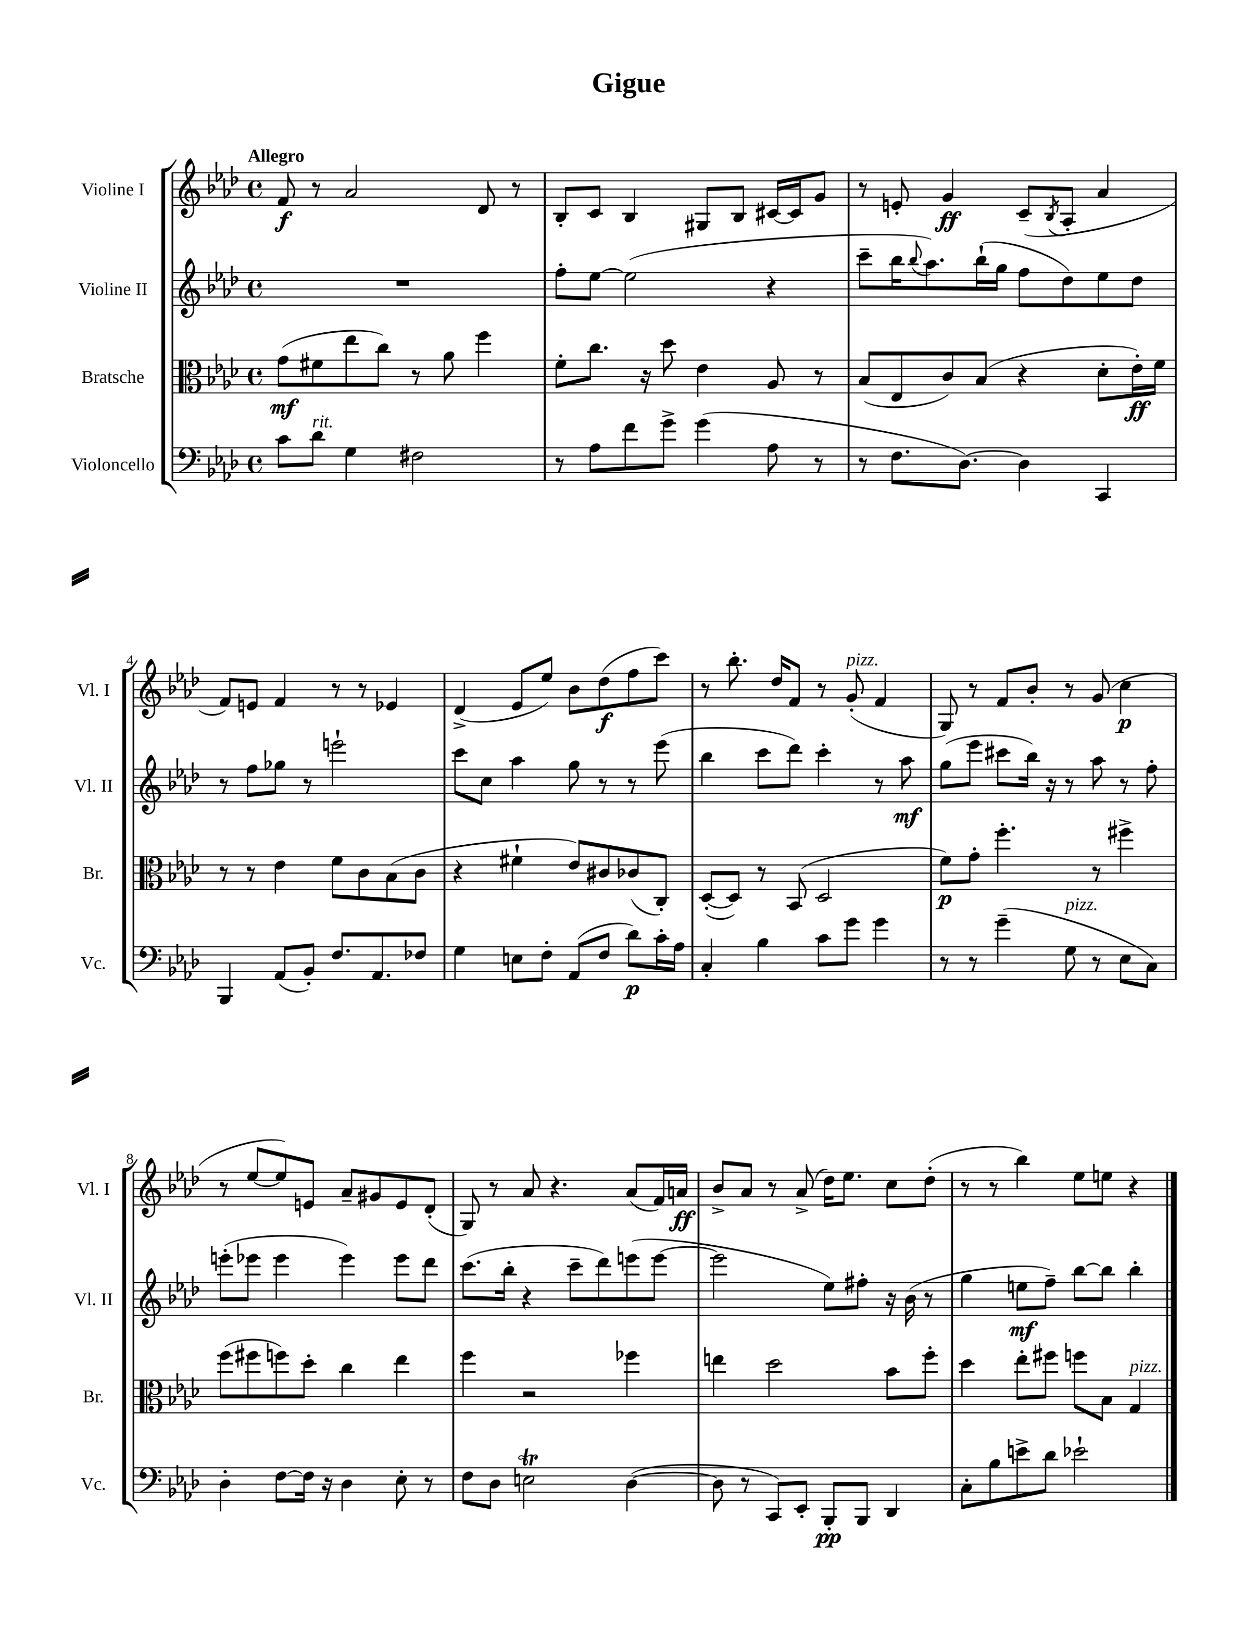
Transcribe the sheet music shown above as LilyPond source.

\header { title = "Gigue" }
<<
\new StaffGroup <<
\new Staff = "s0" \with { instrumentName = "Violine I" shortInstrumentName = "Vl. I" } {
    \clef treble \key aes \major \defaultTimeSignature \time 4/4 \tempo "Allegro"
    f'8\f r8 aes'2 des'8 r8 |
    bes8-. c'8 bes4 gis8 bes8 cis'16~ cis'16 g'8 |
    r8 e'8-. g'4\ff c'8--( \acciaccatura { bes8 } aes8-. aes'4 |
    f'8) e'8 f'4 r8 r8 ees'4 |
    des'4->( ees'8 ees''8) bes'8 des''8\f( f''8 c'''8) |
    r8 bes''8.-. des''16 f'8 r8 g'8-.^\markup { \italic "pizz." }( f'4 |
    g8) r8 f'8 bes'8-. r8 g'8( c''4\p |
    r8 ees''8~ ees''8) e'8 aes'8-- gis'8 e'8 des'8-.( |
    g8) r8 aes'8 r4. aes'8( f'16) a'16\ff |
    bes'8-> aes'8 r8 aes'8->( des''16) ees''8. c''8 des''8-.( |
    r8 r8 bes''4) ees''8 e''8 r4 \bar "|." |
}
\new Staff = "s1" \with { instrumentName = "Violine II" shortInstrumentName = "Vl. II" } {
    \clef treble \key aes \major \defaultTimeSignature \time 4/4
    R1 |
    f''8-. ees''8~ ees''2( r4 |
    c'''8-- bes''16 \appoggiatura { bes''8 } aes''8.) bes''16-!( g''16 f''8 des''8) ees''8 des''8 |
    r8 f''8 ges''8 r8 e'''2-! |
    c'''8 c''8 aes''4 g''8 r8 r8 ees'''8( |
    bes''4 c'''8 des'''8) c'''4-. r8 aes''8\mf |
    g''8( ees'''8 cis'''8 bes''16) r16 r8 aes''8 r8 f''8-. |
    e'''8-.( ees'''8 ees'''4 ees'''4) ees'''8 des'''8 |
    c'''8.( bes''16-. r4 c'''8-- des'''8) e'''8( e'''8~ |
    e'''2 ees''8) fis''8-. r16 bes'16( r8 |
    g''4 e''8\mf f''8--) bes''8~ bes''8 bes''4-. \bar "|." |
}
\new Staff = "s2" \with { instrumentName = "Bratsche" shortInstrumentName = "Br." } {
    \clef alto \key aes \major \defaultTimeSignature \time 4/4
    g'8\mf( fis'8 ees''8 c''8) r8 aes'8 f''4 |
    f'8-. c''8. r16 des''8 ees'4 aes8 r8 |
    bes8( ees8 c'8) bes8( r4 des'8-. ees'16-.\ff) f'16 |
    r8 r8 ees'4 f'8 c'8 bes8( c'8 |
    r4 fis'4-! ees'8) cis'8 ces'8( c8-.) |
    des8~-.( des8) r8 bes,8( des2 |
    f'8\p) g'8-. f''4.-. r8 fis''4-> |
    f''8( fis''8 f''8) des''8-. c''4 ees''4 |
    f''4 r2 fes''4 |
    e''4 des''2 bes'8 f''8-. |
    des''4 ees''8-. fis''8 f''8 bes8 g4^\markup { \italic "pizz." } \bar "|." |
}
\new Staff = "s3" \with { instrumentName = "Violoncello" shortInstrumentName = "Vc." } {
    \clef bass \key aes \major \defaultTimeSignature \time 4/4
    c'8 des'8^\markup { \italic "rit." } g4 fis2 |
    r8 aes8 f'8 g'8-> g'4( aes8 r8 |
    r8 f8. des8.~) des4 c,4 |
    bes,,4 aes,8( bes,8-.) f8. aes,8. fes8 |
    g4 e8 f8-. aes,8( f8 des'8\p) c'16-. aes16 |
    c4-. bes4 c'8 g'8 g'4 |
    r8 r8 g'4--( g8^\markup { \italic "pizz." } r8 ees8 c8) |
    des4-. f8~ f16 r16 des4 ees8-. r8 |
    f8 des8 e2\trill des4~( |
    des8 r8 c,8) ees,8-. bes,,8-.\pp bes,,8 des,4 |
    c8-. bes8 e'8-> des'8 ees'2-! \bar "|." |
}
>>
>>
